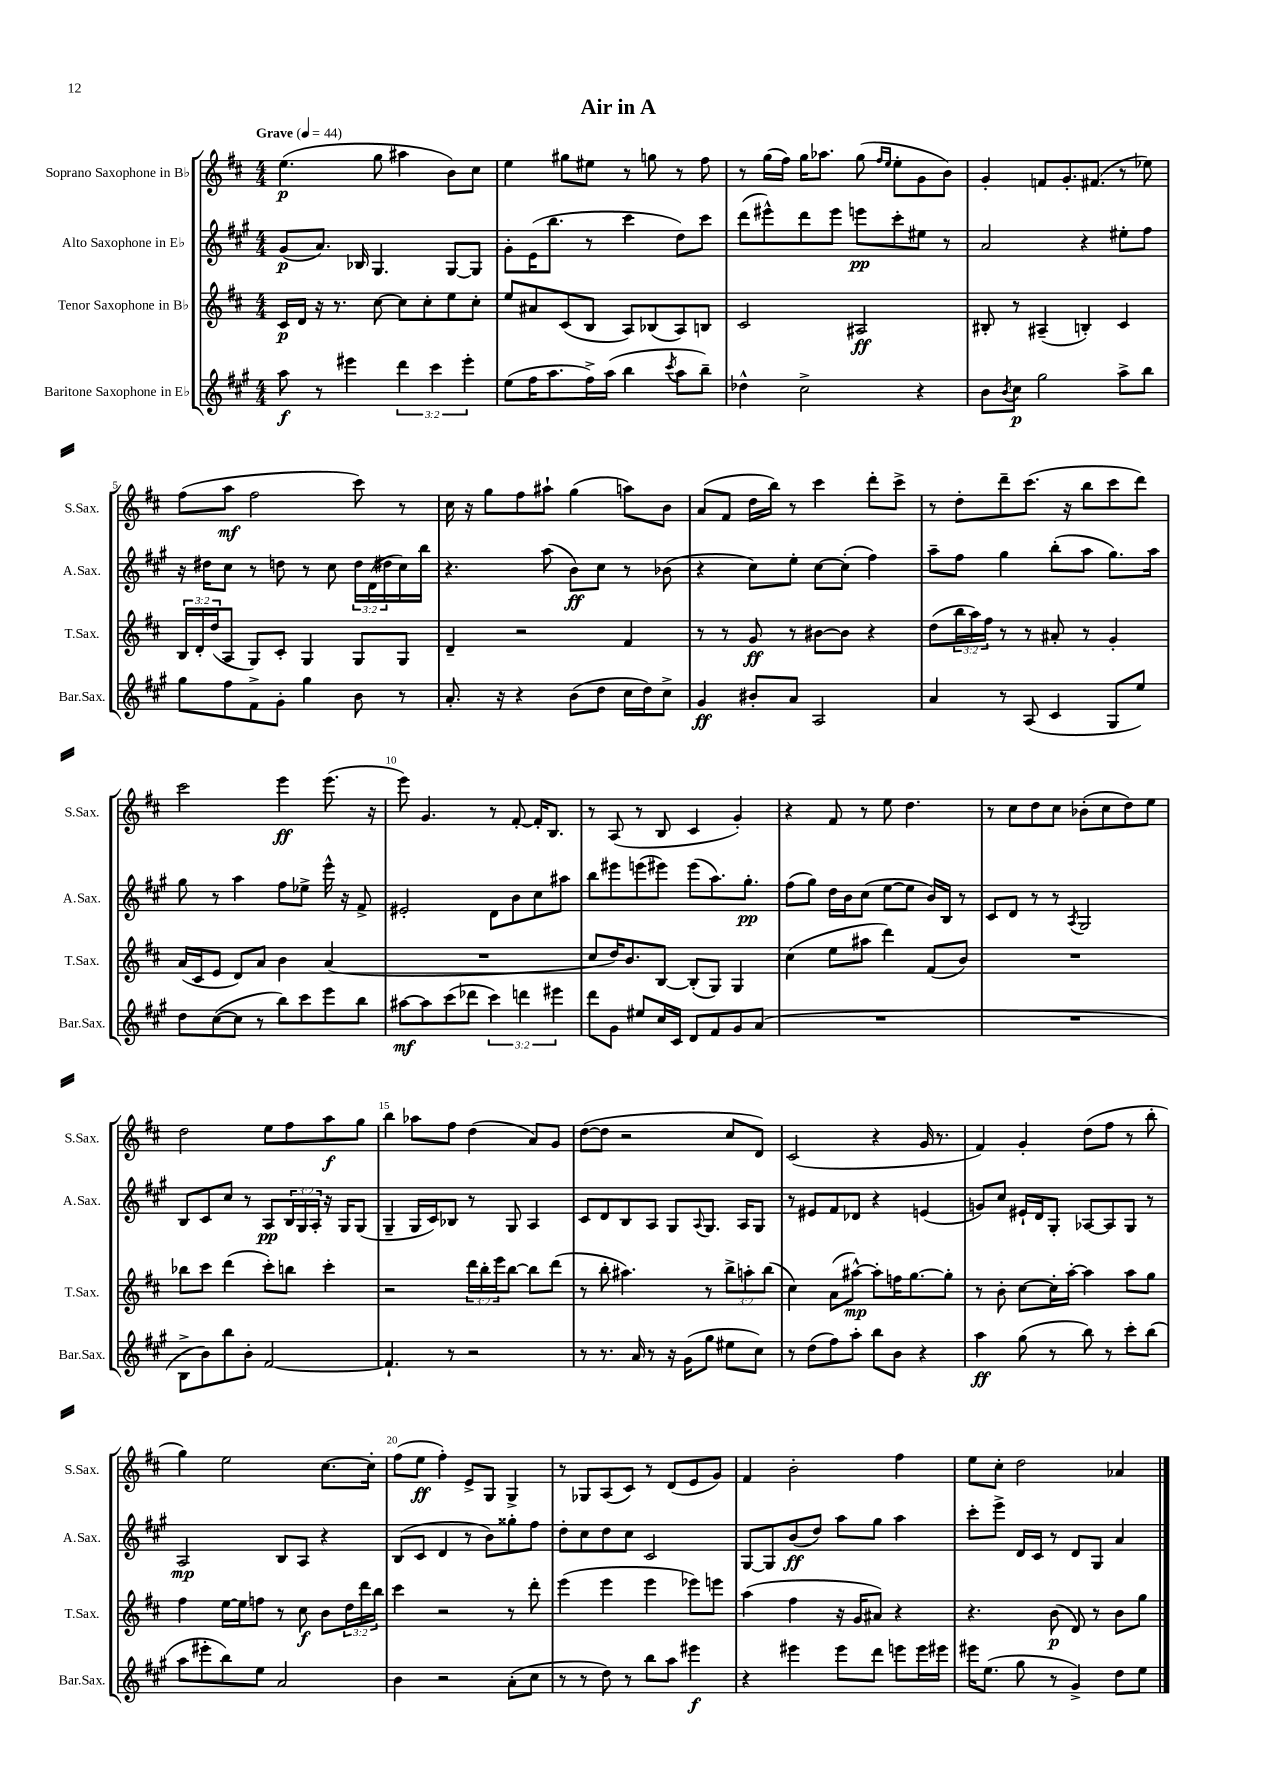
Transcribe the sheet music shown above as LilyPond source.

\header { title = "Air in A" }
<<
\new StaffGroup <<
\new Staff = "s0" \with { instrumentName = "Soprano Saxophone in Bb" shortInstrumentName = "S.Sax." } {
    \clef treble \key d \major \numericTimeSignature \time 4/4 \tempo "Grave" 4 = 44
    e''4.\p( g''8 ais''4 b'8) cis''8 |
    e''4 gis''8 eis''8 r8 g''8 r8 fis''8 |
    r8 g''16( fis''16) g''16 aes''8. g''8( \grace { fis''16 e''16 } e''8-. g'8 b'8) |
    g'4-. f'8 g'8.-. fis'8.( r8 ees''8) |
    fis''8( a''8\mf fis''2 cis'''8) r8 |
    cis''16 r16 g''8 fis''8 ais''8-! g''4( a''8) b'8 |
    a'8( fis'8 d''16 b''16) r8 cis'''4 d'''8-. cis'''8-> |
    r8 d''8-. d'''8-- cis'''8.( r16 b''8 cis'''8 d'''8) |
    cis'''2 e'''4\ff e'''8.( r16 |
    e'''8) g'4. r8 fis'8~-. fis'16-. b8. |
    r8 a8( r8 b8 cis'4 g'4-.) |
    r4 fis'8 r8 e''8 d''4. |
    r8 cis''8 d''8 cis''8 bes'8-.( cis''8 d''8) e''8 |
    d''2 e''8 fis''8 a''8\f g''8 |
    b''4 aes''8 fis''8 d''4( a'8) g'8 |
    d''8~( d''8 r2 cis''8 d'8) |
    cis'2( r4 g'16 r8. |
    fis'4) g'4-. d''8( fis''8 r8 b''8-. |
    g''4) e''2 cis''8.~ cis''16-. |
    fis''8( e''8\ff fis''4-.) e'8-> g8 g4-> |
    r8 ges8 a8( cis'8) r8 d'8( e'8 g'8) |
    fis'4 b'2-. fis''4 |
    e''8 cis''8-. d''2 aes'4 \bar "|." |
}
\new Staff = "s1" \with { instrumentName = "Alto Saxophone in Eb" shortInstrumentName = "A.Sax." } {
    \clef treble \key a \major \numericTimeSignature \time 4/4 \override Staff.TupletNumber.text = #tuplet-number::calc-fraction-text
    gis'8\p( a'8.) bes16 gis4. gis8~ gis8 |
    gis'8-. e'16( b''8. r8 cis'''4 d''8) cis'''8 |
    d'''8( eis'''8-^) d'''8 eis'''8 e'''8\pp cis'''8-. eis''8 r8 |
    a'2 r4 eis''8-. fis''8 |
    r16 dis''16 cis''8 r8 d''8 r8 cis''8 \tuplet 3/2 { d''16 d'16( dis''16 } cis''16) b''16 |
    r4. a''8( b'8\ff) cis''8 r8 bes'8( |
    r4 cis''8) e''8-. cis''8~ cis''8-.( fis''4) |
    a''8-- fis''8 gis''4 b''8-.( a''8 gis''8.) a''16 |
    gis''8 r8 a''4 fis''8 ees''8-> e'''16-^ r16 fis'8-> |
    eis'2-. d'8 b'8 cis''8 ais''8 |
    b''8 eis'''8 e'''8( eis'''8) eis'''8( a''8.) gis''8.-.\pp |
    fis''8( gis''8) d''16 b'16 cis''8( e''8~ e''8 b'16) b16 r8 |
    cis'8 d'8 r8 r8 \acciaccatura { a8 } gis2 |
    b8 cis'8 cis''8 r8 a8\pp \tuplet 3/2 { b16 gis16 a16-. } r16 gis16 gis8( |
    gis4-- gis16 cis'16) bes8 r8 gis8 a4 |
    cis'8 d'8 b8 a8 gis8 \appoggiatura { a8 } gis8. a16 gis8 |
    r8 eis'8 fis'8 des'8 r4 e'4( |
    g'8) cis''8 eis'16-! d'16 gis8-. aes8~ aes8 gis8 r8 |
    a2\mp b8 a8 r4 |
    b8( cis'8 d'4 r8 b'8) gisis''8-. fis''8 |
    d''8-. cis''8 d''8 cis''8 cis'2 |
    gis8~ gis8 b'8\ff( d''8) a''8 gis''8 a''4 |
    cis'''8-. e'''8-> d'16 cis'16 r8 d'8 gis8 a'4 \bar "|." |
}
\new Staff = "s2" \with { instrumentName = "Tenor Saxophone in Bb" shortInstrumentName = "T.Sax." } {
    \clef treble \key d \major \numericTimeSignature \time 4/4 \override Staff.TupletNumber.text = #tuplet-number::calc-fraction-text
    cis'16\p d'16 r16 r8. cis''8~ cis''8 cis''8-. e''8 cis''8-. |
    e''8 ais'8 cis'8( b8 a8) bes8( a8) b8 |
    cis'2 ais2\ff |
    bis8-. r8 ais4--( b4-.) cis'4 |
    \tuplet 3/2 { b16 d'16-. d''16( } a8 g8) cis'8-. g4 g8 g8 |
    d'4-- r2 fis'4 |
    r8 r8 g'8\ff r8 bis'8~ bis'8 r4 |
    d''8( \tuplet 3/2 { b''16 a''16) fis''16 } r8 r8 ais'8-. r8 g'4-. |
    a'16( cis'16 e'8 d'8) a'8 b'4 a'4( |
    R1 |
    cis''8 d''16) b'8. b8~ b8-.( g8) g4 |
    cis''4( e''8 ais''8 d'''4) fis'8( b'8) |
    R1 |
    bes''8 cis'''8 d'''4( cis'''8-.) b''8 cis'''4-. |
    r2 \tuplet 3/2 { d'''16 b''16-. e'''16 } b''8~ b''8 d'''8( |
    r8 b''8-. ais''4.) r8 \tuplet 3/2 { b''8-> a''8-. b''8( } |
    cis''4) a'8( ais''8~-^\mp) ais''8-. f''16 g''8.~ g''8-. |
    r8 b'8-. cis''8~ cis''16-. a''16~-. a''4 a''8 g''8 |
    fis''4 e''16~ e''16 f''8 r8 cis''8\f b'8 \tuplet 3/2 { d''16 d'''16 b''16 } |
    cis'''4 r2 r8 d'''8-. |
    e'''4( e'''4 e'''4 ees'''8) e'''8 |
    a''4( fis''4 r16 g'16 ais'8) r4 |
    r4. b'8\p( d'8) r8 b'8 g''8 \bar "|." |
}
\new Staff = "s3" \with { instrumentName = "Baritone Saxophone in Eb" shortInstrumentName = "Bar.Sax." } {
    \clef treble \key a \major \numericTimeSignature \time 4/4 \override Staff.TupletNumber.text = #tuplet-number::calc-fraction-text
    a''8\f r8 eis'''4 \tuplet 3/2 { d'''4 cis'''4 eis'''4-. } |
    e''8( fis''16 a''8. fis''16->) a''16( b''4 \acciaccatura { cis'''8 } a''8 b''8--) |
    des''4-^ cis''2-> r4 |
    b'8 \acciaccatura { b'8 } cis''8\p gis''2 a''8-> b''8 |
    gis''8 fis''8 fis'8-> gis'8-. gis''4 b'8 r8 |
    a'8.-. r16 r4 b'8( d''8 cis''16 d''16) cis''8-> |
    gis'4\ff bis'8-. a'8 a2 |
    a'4 r8 a8( cis'4 gis8 e''8) |
    d''8 cis''8~( cis''8 r8 b''8) cis'''8 e'''8 b''8 |
    ais''8~\mf ais''8 cis'''8( des'''8 \tuplet 3/2 { cis'''4) d'''4 eis'''4 } |
    d'''8 gis'8 eis''8 cis''16 cis'16 d'8 fis'8 gis'8 a'8( |
    R1 |
    R1 |
    b8-> b'8) b''8 b'8-. fis'2~ |
    fis'4.-! r8 r2 |
    r8 r8. a'16 r8 r16 gis'16( gis''8 eis''8 cis''8) |
    r8 d''8( fis''8) a''8-. b''8 b'8 r4 |
    a''4\ff gis''8( r8 b''8) r8 cis'''8-. b''8( |
    a''8 eis'''8-. b''8) e''8 a'2 |
    b'4 r2 a'8-.( cis''8 |
    r8 r8 d''8) r8 b''8 a''8 eis'''4\f |
    r4 eis'''4 eis'''8 d'''8 e'''8 e'''16 eis'''16 |
    eis'''16 e''8.( gis''8 r8 gis'4->) d''8 e''8 \bar "|." |
}
>>
>>
\layout { \context { \Score \override BarNumber.break-visibility = ##(#f #t #t) barNumberVisibility = #(every-nth-bar-number-visible 5) } }
